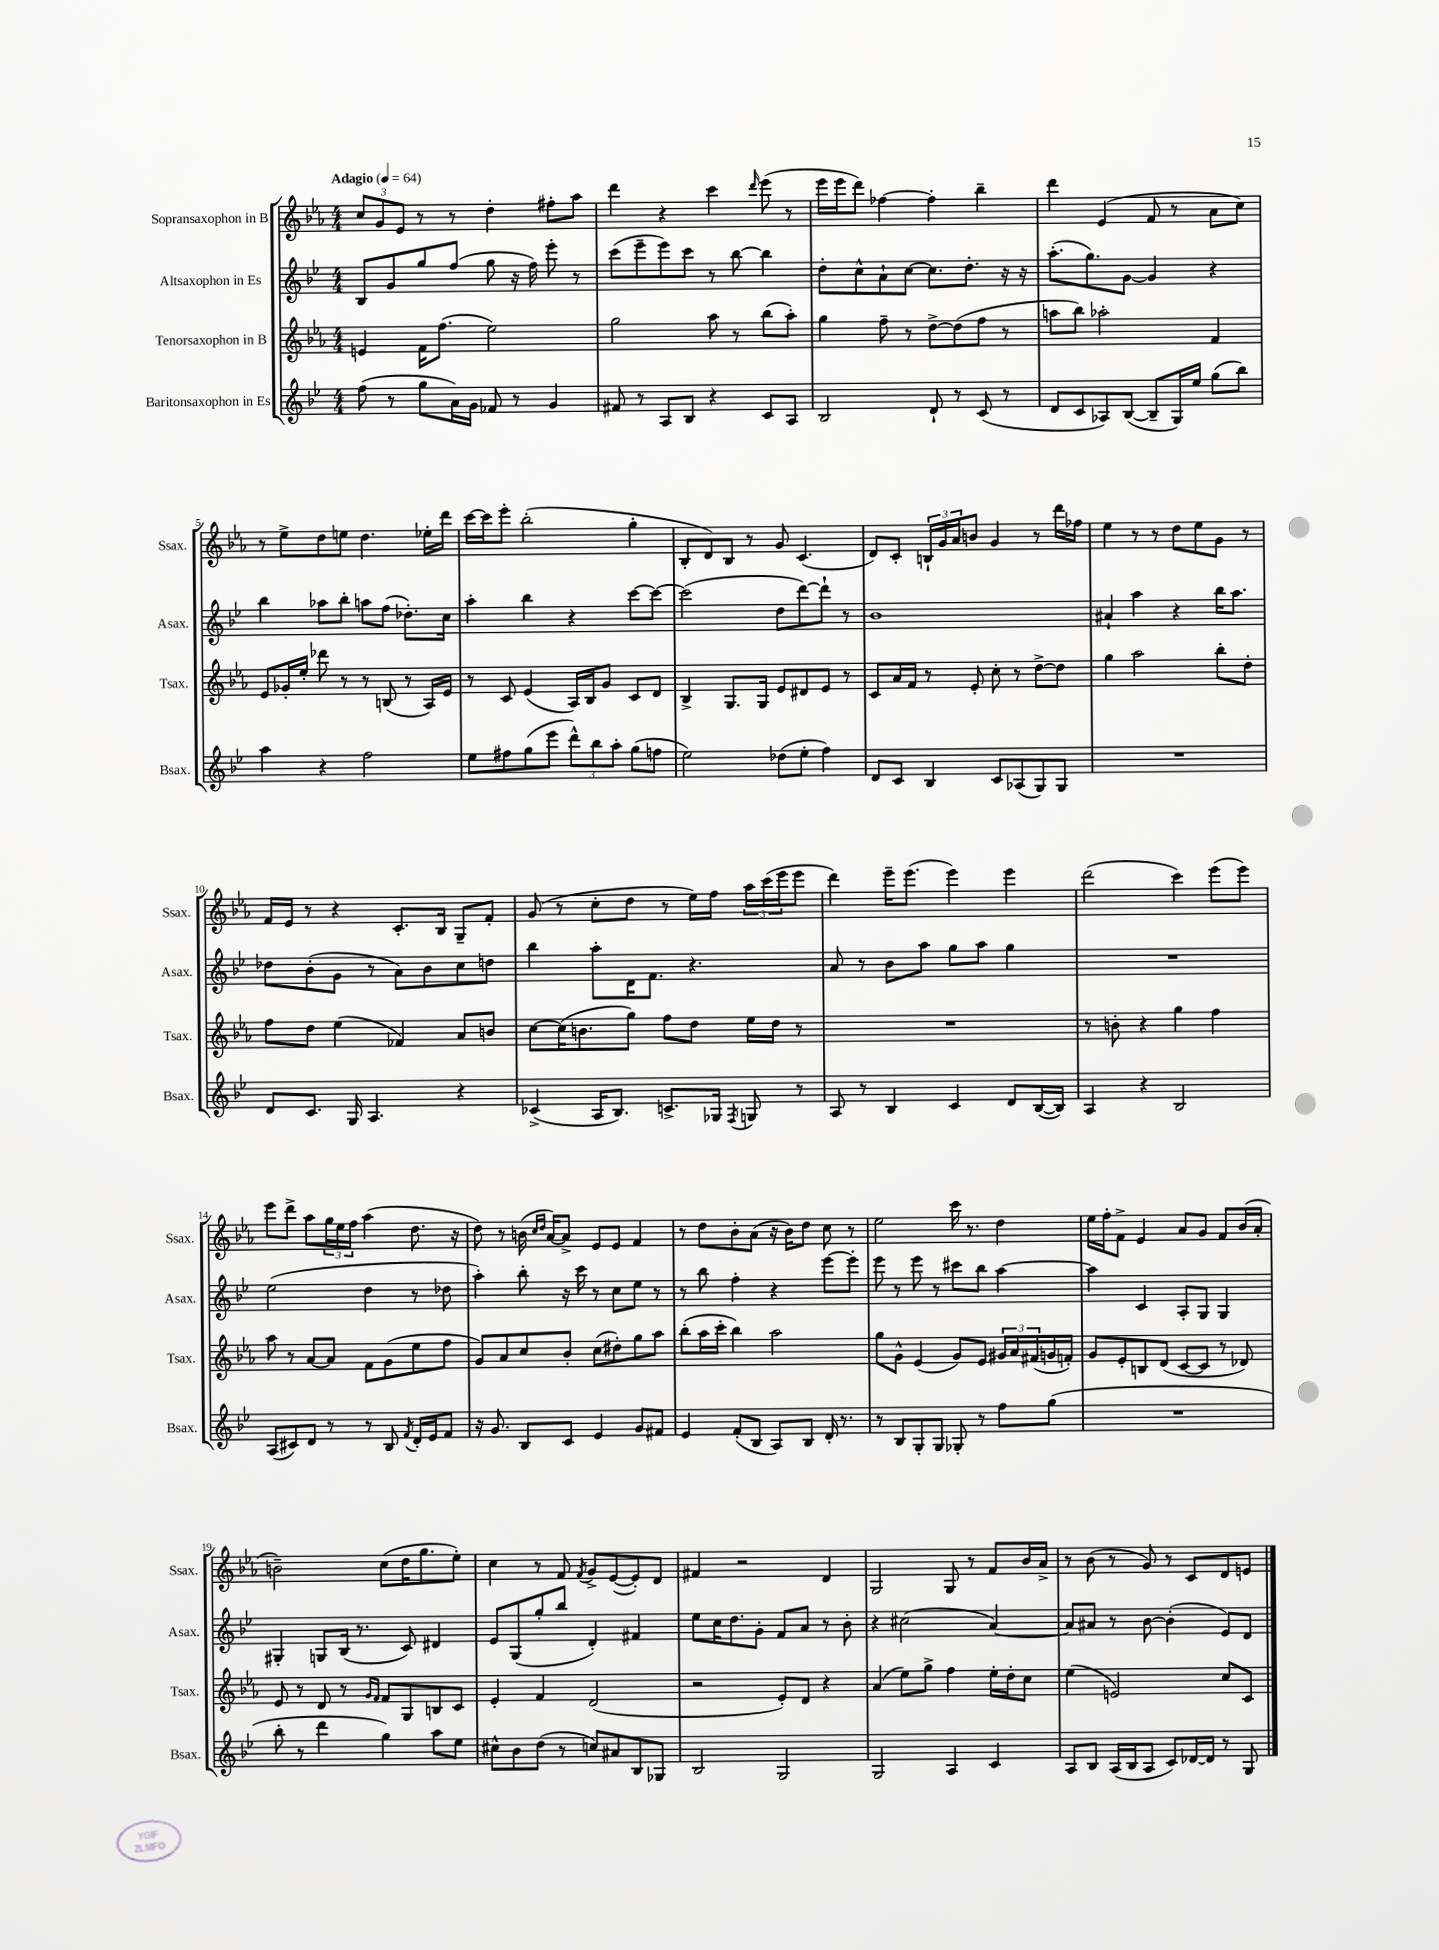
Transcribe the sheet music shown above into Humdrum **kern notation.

**kern	**kern	**kern	**kern
*staff4	*staff3	*staff2	*staff1
*clefG2	*clefG2	*clefG2	*clefG2
*k[b-e-]	*k[b-e-a-]	*k[b-e-]	*k[b-e-a-]
*M4/4	*M4/4	*M4/4	*M4/4
*MM64	*MM64	*MM64	*MM64
(8ff	4e	8B-	12cc
.	.	.	12g
8r	.	8g	.
.	.	.	12e-
8gg	16f	8gg	8r
.	(8.ff	.	.
16a)	.	(8ff	8r
16g	.	.	.
8f-	2ee-)	8gg	4dd'
8r	.	16r	.
.	.	16ff)	.
4g	.	8eee-'	8ff#'
.	.	8r	8aa-
=	=	=	=
8f#	2gg	(8ccc	4ddd
8r	.	8eee-~	.
8A	.	8eee-)	4r
8B-	.	8ccc	.
4r	8aa-	8r	4ccc
.	8r	[8bb-	.
.	.	.	16qqddd
8c	(8bb-	4bb-]	(8eee-
8A	8aa-')	.	8r
=	=	=	=
2B-	4gg	8dd'	16eee-
.	.	.	16eee-
.	.	8cc^^	8ddd)
.	8ff~	8a`	[4ff-
.	8r	[8cc	.
8d`	[8dd^	8.cc]	4ff-']
8r	(8dd]	.	.
.	.	8.dd'	.
(8c	8ff	.	4bb-~
8r	8r	16r	.
.	.	16r	.
=	=	=	=
8d	8aa	(8.aa'	4ddd
8c	8bb-)	.	.
.	.	8.gg)	.
8A-)	2aa-'	.	(4e-
([8B-	.	[8g	.
8B-~]	.	4g]	8f
16G)	.	.	8r
16ee-	.	.	.
(8gg	4f	4r	8a-
8bb-)	.	.	8cc)
=	=	=	=
4aa	8e-	4bb-	8r
.	16g-'	.	8ee-^
.	16ee-'	.	.
4r	8ddd-	8aa-	8dd
.	8r	8bb-'	8ee
2ff	8r	8aa	4.dd
.	(8B	(8ff	.
.	8r	8.dd-')	.
.	16A-)	.	16ee-'
.	16e-	16cc	16ddd
=	=	=	=
8ee-	8r	4aa'	[16ccc
.	.	.	16ccc]
8ff#	8c	.	8eee-'
(8gg	(4e-	4bb-	(2bb-'
8eee-	.	.	.
12ddd^^)	16A-)	4r	.
.	16B-	.	.
12bb-	.	.	.
.	8g	.	.
12aa'	.	.	.
(8gg	8c	[8ccc	4gg'
8ff	8d	8ccc_	.
=	=	=	=
2ee-)	4B-^	(2ccc]	8B-'
.	.	.	8d)
.	8.G	.	8B-
.	.	.	8r
.	16G	.	.
(8dd-	8e-	8dd	8g
8ee-'	8d#	[8ddd)	(4.c
4ff)	8e-	8ddd`]	.
.	8r	8r	.
=	=	=	=
8d	8c	1b-	8d)
8c	16a-	.	8c'
.	16f	.	.
4B-	8r	.	24B`
.	.	.	24g
.	.	.	24a-
.	8e-'	.	8b
8c	8cc'	.	4g
(8A-	8r	.	.
8G)	[8dd^	.	8r
8G	8dd]	.	16ddd
.	.	.	16ff-
=	=	=	=
1r	4gg	4a#`	4ee-
.	2aa-	4aa	8r
.	.	.	8r
.	.	4r	8dd
.	.	.	8ee-
.	8bb-'	16bb-	8g
.	.	8.aa	.
.	8dd'	.	8r
=	=	=	=
8d	8ff	8dd-	16f
.	.	.	16e-
8.c	8dd	(8b-'	8r
.	(4ee-	8g	4r
16G	.	.	.
4.A	.	8r	.
.	4f-)	8a)	8.c'
.	.	8b-	.
.	.	.	16B-
4r	8a-	8cc	8G~
.	8b	8dd	8f'
=	=	=	=
(4c-^	[8cc	4bb-	(8g
.	(16cc]	.	8r
.	8.b	.	.
16A	.	8aa'	8cc'
8.B-)	.	.	.
.	8gg)	16d	8dd
.	.	8.f	.
8.c^	8ff	.	8r
.	8dd	4.r	16ee-)
16G-	.	.	16ff
8qF	.	.	.
8G	16ee-	.	24aa-
.	.	.	(24ccc
.	16dd	.	.
.	.	.	24eee-
8r	8r	.	8eee-
=	=	=	=
8A	1r	8a	4ddd)
8r	.	8r	.
4B-	.	8b-	16eee-~
.	.	.	(8.eee-
.	.	8aa	.
4c	.	8gg	4eee-)
.	.	8aa	.
8d	.	4gg	4eee-
([16B-	.	.	.
16B-])	.	.	.
=	=	=	=
4A	8r	1r	(2ddd
.	8b'	.	.
4r	4r	.	.
2B-	4gg	.	4ccc)
.	4ff	.	(8eee-
.	.	.	8eee-)
=	=	=	=
(8A	8aa-	(2ee-	8eee-
8c#)	8r	.	8ddd^
8d	[8a-	.	8aa-
8r	8a-]	.	24gg
.	.	.	24ee-
.	.	.	24ff
8r	8f	4dd	(4aa-
8B-	(8g	.	.
8qf	.	.	.
16d'	8ee-	8r	8.dd
16e-	.	.	.
8f	8ff	8dd-	.
.	.	.	16r
=	=	=	=
16r	8g)	4aa')	8dd)
8.g	.	.	.
.	8a-	.	8r
8B-	8cc	8bb-'	(16b
.	.	.	16qqcc
.	.	.	16qqdd
.	.	.	[16a-)
8c	8b-'	16r	8a-^]
.	.	16ccc	.
4e-	(8cc	8r	8e-
.	8dd#')	8cc	8e-
8g	8gg	8ee-	4f
8f#	8aa-	8r	.
=	=	=	=
4e-	(8bb-'	8r	8r
.	16aa-	8bb-	8dd
.	16ccc'	.	.
(8f'	4bb-)	4ff'	8b-'
8B-	.	.	(8a-
8A)	2aa-	4r	16r
.	.	.	16b-)
8B-	.	.	8dd
16d'	.	[8eee-	8cc
8.r	.	.	.
.	.	8eee-']	8r
=	=	=	=
8r	8gg	8eee-	2ee-
8B-	8g^^	8r	.
8G'	(4e-	8eee-	.
8G	.	8r	.
8G-'	8g)	8ccc#	16ccc
.	.	.	8.r
8r	8e-	8bb-	.
8ff	24g#	[4aa	4dd
.	24a-	.	.
.	(24f#	.	.
(8gg	16g	.	.
.	16f')	.	.
=	=	=	=
1r	8g	4aa]	16ee-
.	.	.	16ff'
.	8e-'	.	8f^
.	8B	4c	4e-
.	(8d	.	.
.	[8c	8A'	8a-
.	8c]	8G	8g
.	8r	4G	8f
.	8d-)	.	(16b-
.	.	.	16a-'
=	=	=	=
8bb-'	8e-	4G#'	2b~)
8r	8r	.	.
4ddd	8d	8G	.
.	8r	(16B-	.
.	.	8.r	.
.	16qqg	.	.
.	16qqf	.	.
4gg)	8f	.	(8cc
.	8G	8c)	16dd
.	.	.	8.gg
8aa	8B	4d#	.
8ee-	8c	.	8ee-')
=	=	=	=
8cc#^^	4e-'	8e-	4cc
8b-	.	(8G	.
(8dd	4f	8gg'	8r
8r	.	8bb-	8f
.	.	.	8qf
8cc)	(2d	4d')	8g^
8a#	.	.	([8e-
8B-	.	4f#	8e-'])
8G-	.	.	8d
=	=	=	=
2B-	2r	8ee-	4f#
.	.	16cc	.
.	.	8.dd	.
.	.	.	2r
.	.	8g'	.
2G	8e-')	8f	.
.	8d	8a	.
.	4r	8r	4d
.	.	8b-'	.
=	=	=	=
2G	(4a-	4r	2G
.	8ee-)	(2cc#	.
.	8gg^	.	.
4A	4ff	.	8G
.	.	.	8r
4c	16ee-'	[4a)	8f
.	16dd'	.	.
.	8cc	.	16b-
.	.	.	16a-^
=	=	=	=
8A	(4ee-	8a]	8r
8B-	.	8a#	(8b-
(16A	2e)	8r	8r
16B-	.	.	.
8A	.	[8b-	8g)
8c)	.	(4b-']	8r
[16d-	.	.	8c
16d-]	.	.	.
8r	8cc	8e-)	8d
8G	8c	8d	8e
==	==	==	==
*-	*-	*-	*-
